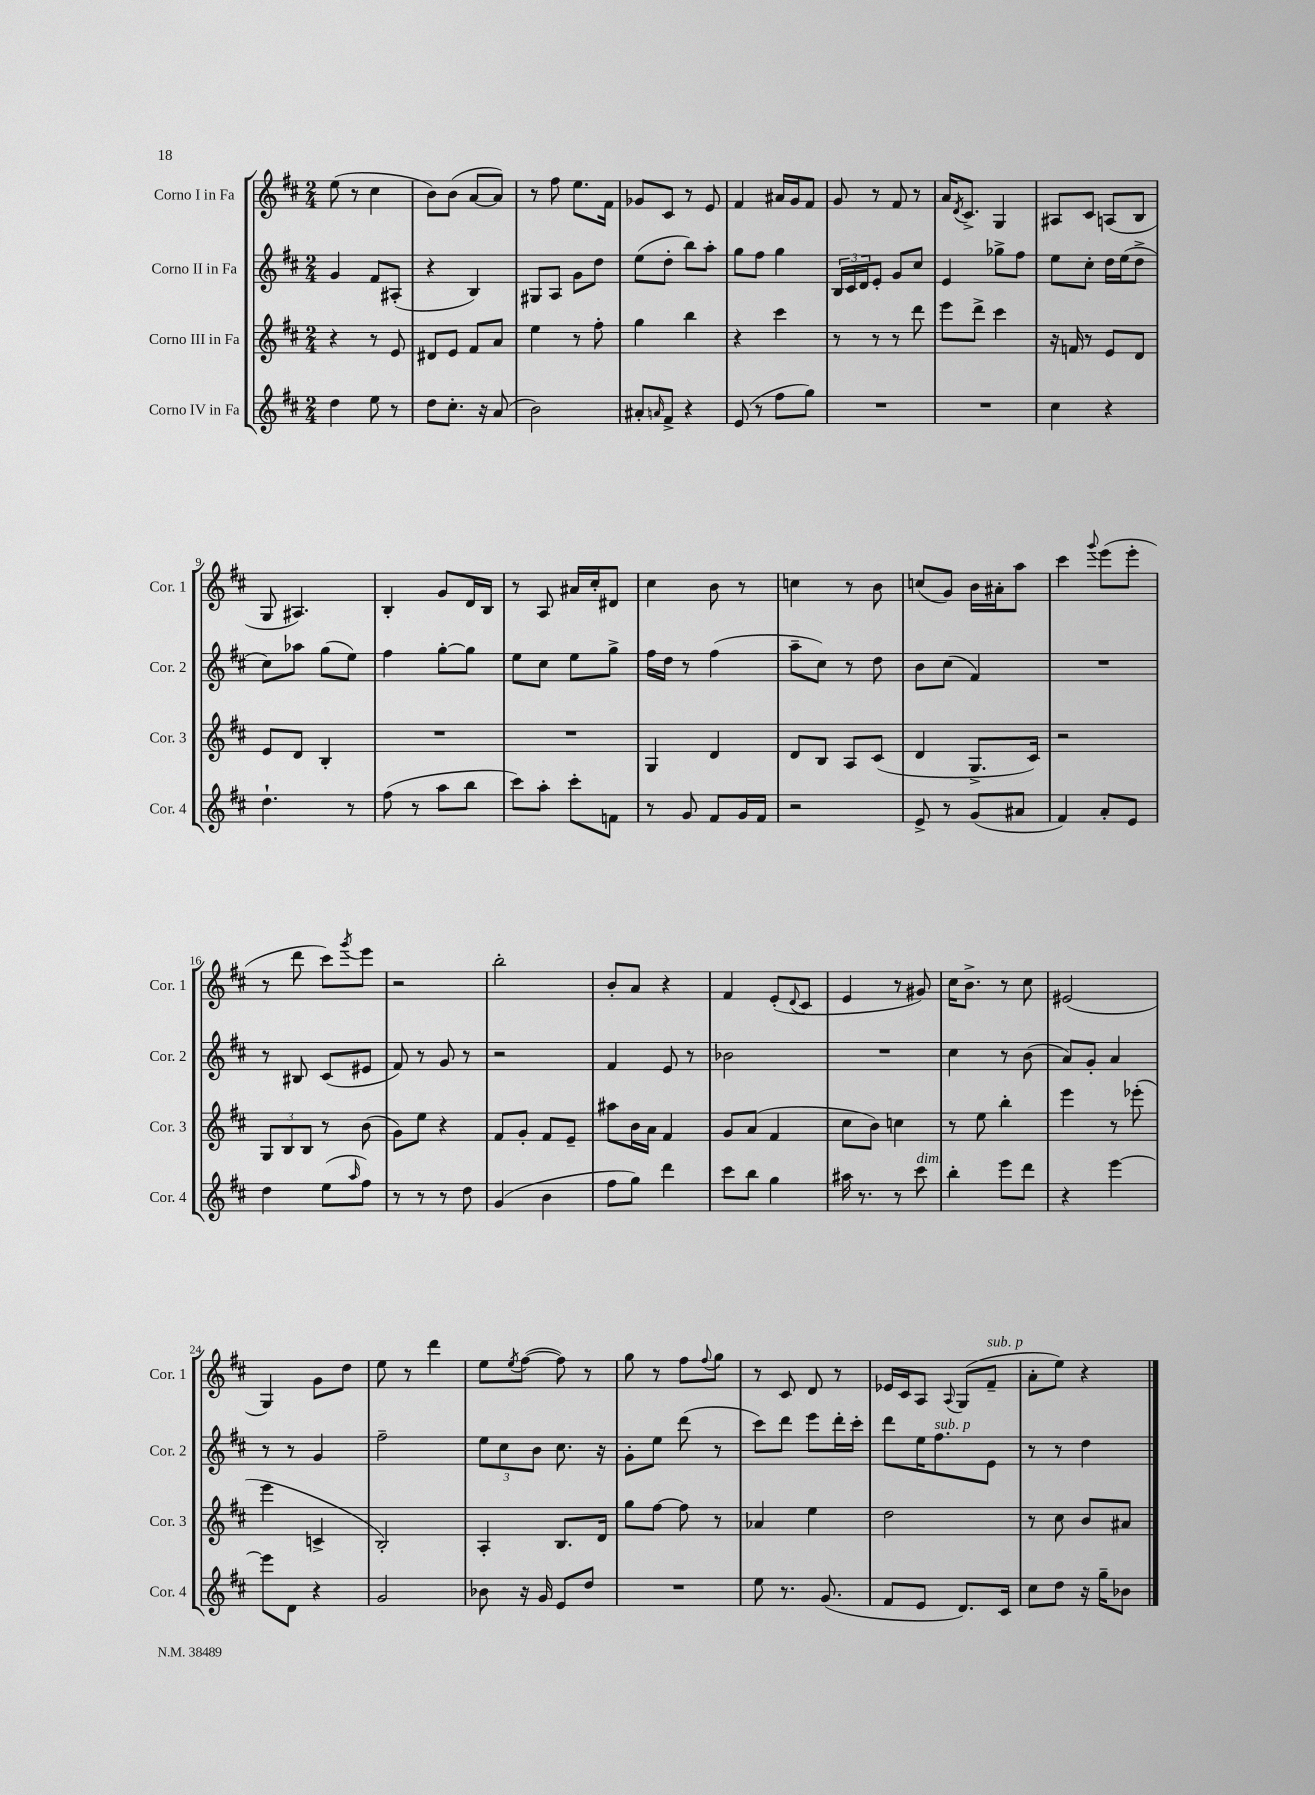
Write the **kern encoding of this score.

**kern	**kern	**kern	**kern
*staff4	*staff3	*staff2	*staff1
*clefG2	*clefG2	*clefG2	*clefG2
*k[f#c#]	*k[f#c#]	*k[f#c#]	*k[f#c#]
*M2/4	*M2/4	*M2/4	*M2/4
4dd\	4r	4g/	(8ee\
.	.	.	8r
8ee\	8r	8f#/L	4cc#\
8r	8e/	(8A#'/J	.
=	=	=	=
8dd\L	8d#/L	4r	8b\L)
8.cc#'\J	8e/J	.	(8b\J
.	8f#/L	4B/)	[8a/L
16r	.	.	.
(8a/	8a/J	.	8a/]J)
=	=	=	=
2b\)	4ee\	8G#/L	8r
.	.	8A/J	8ff#\
.	8r	8g\L	8.ee\L
.	8ff#'\	8dd\J	.
.	.	.	16f#\Jk
=	=	=	=
8a#'/L	4gg\	(8ee\L	8g-/L
16qqa/	.	.	.
8f#^/J	.	8dd'\J	8c#/J
4r	4bb\	8bb\L)	8r
.	.	8aa'\J	8e/
=	=	=	=
(8e/	4r	8gg\L	4f#/
8r	.	8ff#\J	.
8ff#\L	4ccc#\	4gg\	16a#/LL
.	.	.	16g/J
8gg\J)	.	.	8f#/J
=	=	=	=
2r	8r	24B/LL	8g/
.	.	24c#/	.
.	.	24d/J	.
.	8r	8e'/J	8r
.	8r	8g/L	8f#/
.	8ddd\	8cc#/J	8r
=	=	=	=
2r	8eee\L	4e/	16a/LK
.	.	.	8qd/
.	.	.	8.c#^/J
.	8ddd^\J	.	.
.	4ccc#\	8gg-^\L	4G/
.	.	8ff#\J	.
=	=	=	=
4cc#\	16r	8ee\L	8A#/L
.	16f/	.	.
.	8r	8cc#'\J	8c#/J
4r	8e/L	16dd\LL	(8A/L
.	.	(16ee\J	.
.	8d/J	8dd^\J	8B/J
=	=	=	=
4.dd`\	8e/L	8cc#\L)	8G/
.	8d/J	8aa-\J	4.A#/)
.	4B'/	(8gg\L	.
8r	.	8ee\J)	.
=	=	=	=
(8ff#\	2r	4ff#\	4B'/
8r	.	.	.
8aa\L	.	[8gg'\L	8g/L
8bb\J	.	8gg\]J	16d/L
.	.	.	16B/JJ
=	=	=	=
8ccc#\L)	2r	8ee\L	8r
8aa'\J	.	8cc#\J	8A/
8ccc#'\L	.	8ee\L	16a#/LL
.	.	.	16cc#'/J
8f\J	.	8gg^\J	8d#/J
=	=	=	=
8r	4G/	16ff#\LL	4cc#\
.	.	16dd\JJ	.
8g/	.	8r	.
8f#/L	4d/	(4ff#\	8b\
16g/L	.	.	8r
16f#/JJ	.	.	.
=	=	=	=
2r	8d/L	8aa~\L	4cc\
.	8B/J	8cc#\J)	.
.	8A/L	8r	8r
.	(8c#/J	8dd\	8b\
=	=	=	=
8e^/	4d/	8b\L	(8cc/L
8r	.	(8cc#\J	8g/J)
(8g/L	8.G^/L	4f#/)	16b\LL
.	.	.	16a#'\J
8a#/J	.	.	8aa\J
.	16c#/Jk)	.	.
=	=	=	=
4f#/)	2r	2r	4ccc#\
.	.	.	8qqggg/
8a'/L	.	.	(8eee\L
8e/J	.	.	8eee'\J
=	=	=	=
4dd\	12G/L	8r	8r
.	12B/	.	.
.	.	8B#/	8ddd\
.	12B/J	.	.
(8ee\L	8r	(8c#/L	8ccc#\L)
16qqaa/	.	.	8qggg/
8ff#\J)	(8b\	8e#/J	8eee\J
=	=	=	=
8r	8g\L)	8f#/)	2r
8r	8ee\J	8r	.
8r	4r	8g/	.
8dd\	.	8r	.
=	=	=	=
(4g/	8f#/L	2r	2bb'\
.	8g'/J	.	.
4b\	8f#/L	.	.
.	8e~/J	.	.
=	=	=	=
8ff#\L	8aa#\L	4f#/	8b'/L
8gg\J)	16b\L	.	8a/J
.	16a\JJ	.	.
4ddd\	4f#/	8e/	4r
.	.	8r	.
=	=	=	=
8ccc#\L	8g/L	2b-\	4f#/
8bb\J	(8a/J	.	.
4gg\	4f#/	.	(8e'/L
.	.	.	8qqd/
.	.	.	8c#/J
=	=	=	=
16aa#\	8cc#\L	2r	4e/
8.r	.	.	.
.	8b\J)	.	.
8r	4cc\	.	8r
8ccc#\	.	.	8g#/)
=	=	=	=
4bb'\	8r	4cc#\	16cc#\LK
.	.	.	8.b^\J
.	8ee\	.	.
8eee\L	4bb'\	8r	8r
8ddd\J	.	(8b\	8cc#\
=	=	=	=
4r	4eee\	8a/L)	(2e#/
.	.	8g'/J	.
[4eee\	8r	4a/	.
.	(8eee-'\	.	.
=	=	=	=
8eee\]L	4eee\	8r	4G/)
8d\J	.	8r	.
4r	4c^/	4g/	8g\L
.	.	.	8dd\J
=	=	=	=
2g/	2B'/)	2ff#~\	8ee\
.	.	.	8r
.	.	.	4ddd\
=	=	=	=
8b-\	4A'/	12ee\L	8ee\L
.	.	12cc#\	.
.	.	.	8qee/
16r	.	.	([8ff#\J
.	.	12b\J	.
16g/	.	.	.
8e/L	8.B/L	8.cc#\	8ff#\])
8dd/J	.	.	8r
.	16d/Jk	16r	.
=	=	=	=
2r	8gg\L	8g'\L	8gg\
.	[8ff#\J	8ee\J	8r
.	8ff#\]	(8ddd\	8ff#\L
.	.	.	8qqff#/
.	8r	8r	8gg\J
=	=	=	=
8ee\	4a-/	8ccc#\L)	8r
8.r	.	8ddd\J	8c#/
.	4ee\	8eee\L	8d/
(8.g/	.	.	.
.	.	16ddd'\L	8r
.	.	16ccc#'\JJ	.
=	=	=	=
8f#/L	2dd\	8ddd\L	16e-/LL
.	.	.	16c#/J
8e/J	.	16ee\K	8A/J
.	.	8.ff#\	.
.	.	.	8qqA/
8.d/L)	.	.	(8G/L
.	.	8e\J	8f#~/J
16c#/Jk	.	.	.
=	=	=	=
8cc#\L	8r	8r	8a'\L
8dd\J	8cc#\	8r	8ee\J)
16r	8b/L	4dd\	4r
16gg~\LK	.	.	.
8b-\J	8a#/J	.	.
==	==	==	==
*-	*-	*-	*-
